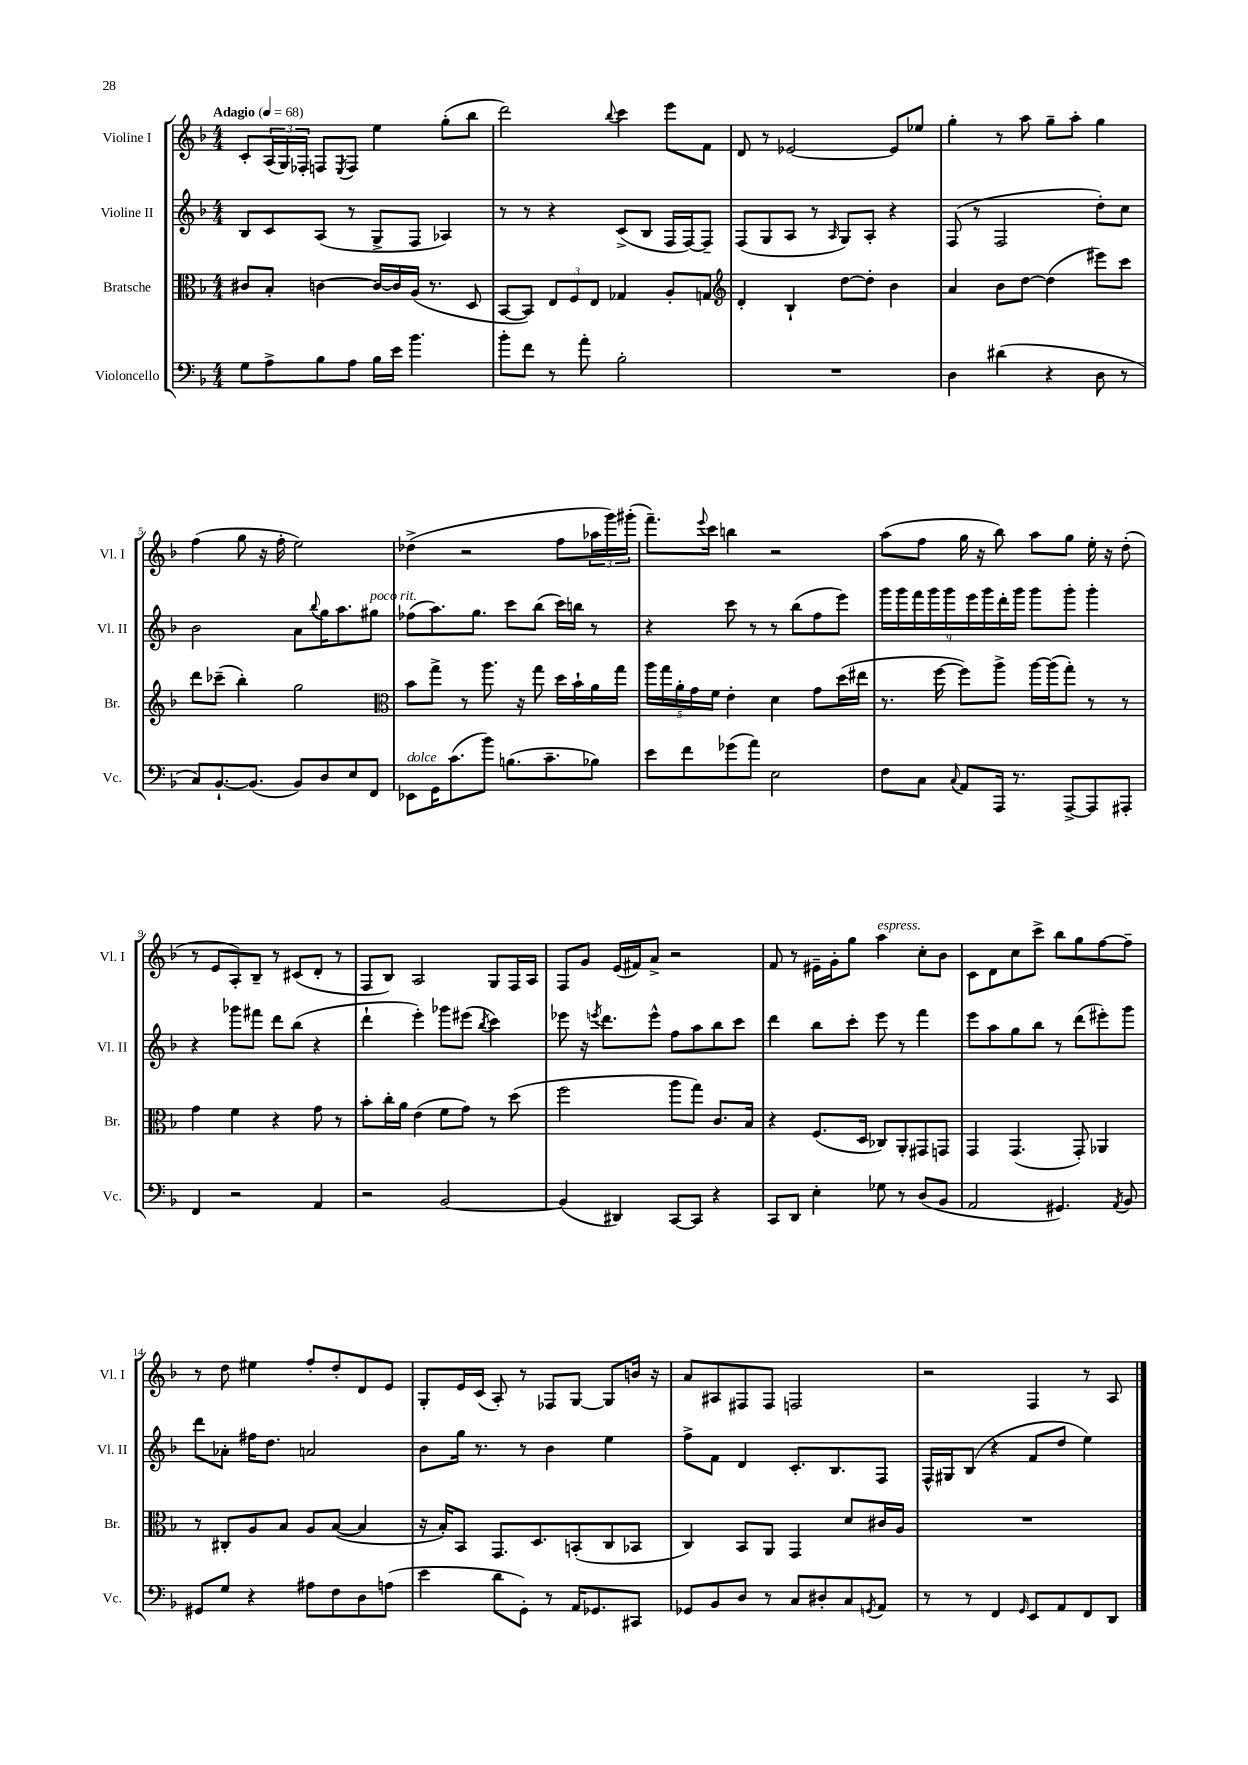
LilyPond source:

<<
\new StaffGroup <<
\new Staff = "s0" \with { instrumentName = "Violine I" shortInstrumentName = "Vl. I" } {
    \clef treble \key f \major \numericTimeSignature \time 4/4 \tempo "Adagio" 4 = 68
    c'8-. \tuplet 3/2 { a16( g16) fes16-. } f8 \acciaccatura { e8 } f8 e''4 g''8-.( bes''8 |
    d'''2) \appoggiatura { bes''8 } c'''4 e'''8 f'8 |
    d'8 r8 ees'2~ ees'8 ees''8 |
    g''4-. r8 a''8 g''8-- a''8-. g''4 |
    f''4( g''8 r16 f''16-. e''2) |
    des''4->( r2 f''8 \tuplet 3/2 { aes''16 g'''16) gis'''16-.( } |
    f'''8.--) \appoggiatura { e'''8 } c'''16 b''4 r2 |
    a''8( f''8 g''16 r16 bes''8) a''8 g''8 e''16-. r16 d''8-.( |
    r8 e'8 a8-.) bes8-- r8 cis'8( d'8-. r8 |
    f8 bes8) a2 g8 f16 a16 |
    f8 g'8 e'16( fis'16) a'8-> r2 |
    f'8 r8 eis'16-- g'16-. g''8 a''4^\markup { \italic "espress." } c''8-. bes'8 |
    c'8 d'8 c''8 c'''8-> bes''8 g''8 f''8~ f''8-- |
    r8 d''8 eis''4 f''8-. d''8-. d'8 e'8 |
    g8-. e'16 c'16( a8-.) r8 fes8 g8~ g8 b'16 r16 |
    a'8 ais8 fis8 fis8 f2 |
    r2 f4 r8 a8 \bar "|." |
}
\new Staff = "s1" \with { instrumentName = "Violine II" shortInstrumentName = "Vl. II" } {
    \clef treble \key f \major \numericTimeSignature \time 4/4
    bes8 c'8 a8( r8 g8-> f8 aes4) |
    r8 r8 r4 c'8->( bes8 f16 f16~) f8-- |
    f8( g8 a8 r8 \grace { a16 } g8) a8-. r4 |
    f8( r8 f2 d''8-.) c''8 |
    bes'2 a'8 \appoggiatura { bes''8 } g''16 a''8. gis''8^\markup { \italic "poco rit." } |
    fes''8( a''8.) g''8. c'''8 bes''8( c'''16) b''16 r8 |
    r4 c'''8 r8 r8 bes''8( f''8 e'''8) |
    \tuplet 9/8 { g'''16 g'''16 f'''16 g'''16 g'''16 e'''16 g'''16 d'''16-. g'''16 } g'''8 g'''8-. g'''4-. |
    r4 ges'''8 fis'''8 d'''8 bes''8( r4 |
    d'''4-! e'''4-.) ges'''8 eis'''8( \acciaccatura { bes''8 } c'''4) |
    ees'''8 r16 \acciaccatura { e'''8 } d'''8. e'''8-^ f''8 a''8 bes''8 c'''8 |
    d'''4 bes''8 c'''8-. e'''8 r8 f'''4 |
    e'''8 a''8 g''8 bes''8 r8 d'''8( eis'''8-.) g'''8 |
    d'''8 aes'8-. fis''16 d''8. a'2 |
    bes'8 g''16 r8. r8 bes'4 e''4 |
    f''8-> f'8 d'4 c'8.-. bes8. f8 |
    f16-^ gis16 bes8( r4 f'8 d''8 e''4) \bar "|." |
}
\new Staff = "s2" \with { instrumentName = "Bratsche" shortInstrumentName = "Br." } {
    \clef alto \key f \major \numericTimeSignature \time 4/4
    cis'8 bes8-. c'4~ c'16~ c'16 a16( r8. d8 |
    bes,8~ bes,8) \tuplet 3/2 { e8 f8 e8 } ges4 a8-. g8 |
    \clef treble d'4-. bes4-! d''8~ d''8-. bes'4 |
    a'4 bes'8 d''8~ d''4( eis'''8) c'''8 |
    d'''8 ces'''8--( bes''4-.) g''2 |
    \clef alto bes'8 g''8-> r8 a''8. r16 g''8 d''16 bes'16-! a'16 g''16 |
    \tuplet 5/4 { a''16 g''16 a'16-. g'16 f'16 } e'4-. d'4 g'8 d''16( eis''16 |
    r8. f''16~ f''8) a''8-> a''16~ a''16( g''8-.) r8 r8 |
    g'4 f'4 r4 g'8 r8 |
    bes'8-. c''16-. a'16 e'4( f'8 g'8) r8 d''8( |
    f''2 a''8 g''8) c'8. bes16 |
    r4 f8.( d16 ces8) a,8-. gis,8 g,8 |
    g,4 g,4.( g,8-.) aes,4 |
    r8 cis8-. a8 bes8 a8 bes8~( bes4 |
    r16 bes16-.) bes,8 g,8. d8. b,8-.( c8 bes,8 |
    c4) bes,8 a,8 g,4 d'8 cis'16 a16 |
    R1 \bar "|." |
}
\new Staff = "s3" \with { instrumentName = "Violoncello" shortInstrumentName = "Vc." } {
    \clef bass \key f \major \numericTimeSignature \time 4/4
    g8 a8-> bes8 a8 bes16 e'16 bes'4. |
    bes'8-. f'8 r8 a'8-. bes2-. |
    R1 |
    d4 dis'4( r4 d8 r8 |
    c8) bes,8.~-! bes,8.( bes,8) d8 e8 f,8 |
    ees,8^\markup { \italic "dolce" } g,16 c'8.( bes'8) b8.( c'8.-- bes8) |
    e'8 f'8 ges'8( a'8) e2 |
    f8 c8 \appoggiatura { c8 } a,8 a,,16 r8. a,,8~-> a,,8 ais,,8-. |
    f,4 r2 a,4 |
    r2 bes,2~ |
    bes,4( dis,4) c,8~ c,8 r4 |
    c,8 d,8 e4-. ges8 r8 d8( bes,8 |
    a,2 gis,4.) \acciaccatura { a,8 } bes,8 |
    gis,8 g8 r4 ais8 f8 d8 a8( |
    e'4 d'8 g,8-.) r8 a,16 ges,8. cis,8 |
    ges,8 bes,8 d8 r8 c8 dis8-. c8 \acciaccatura { g,8 } a,8 |
    r8 r8 f,4 \grace { g,16 } e,8 a,8 f,8 d,8 \bar "|." |
}
>>
>>
